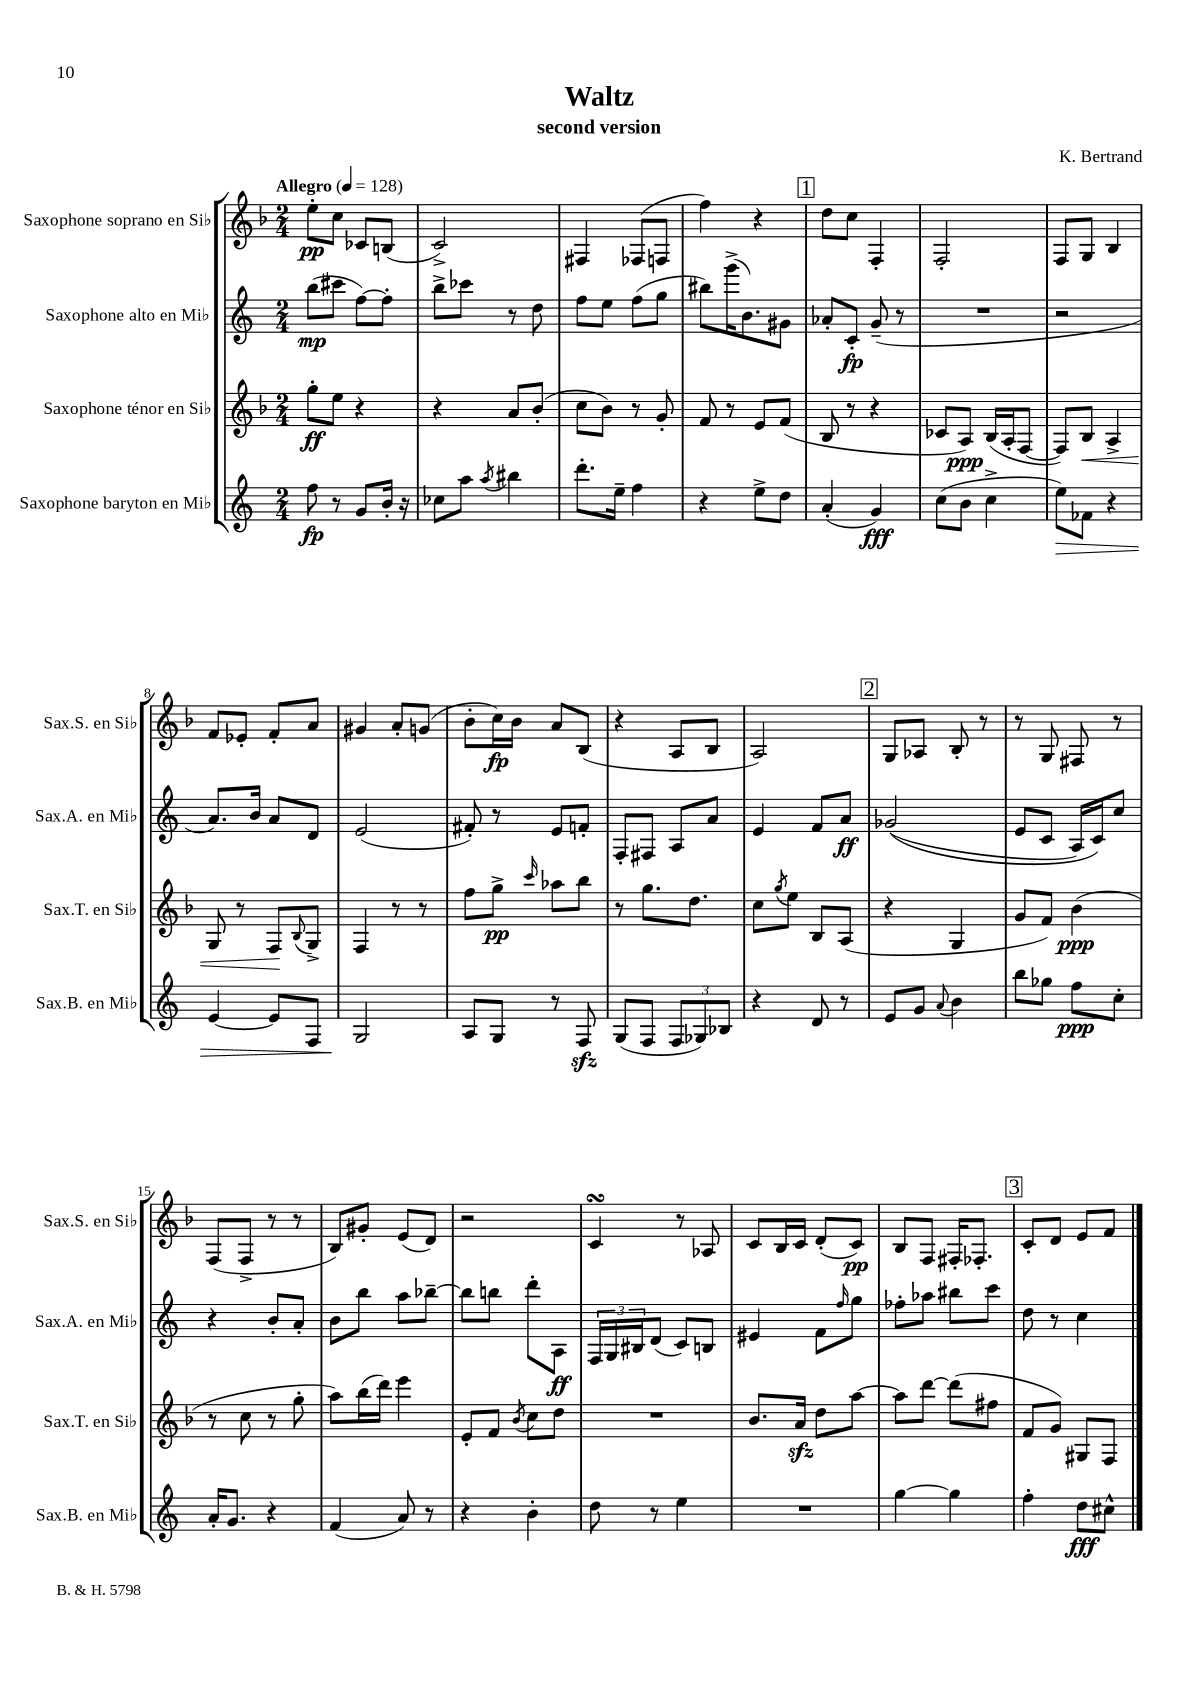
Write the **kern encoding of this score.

**kern	**kern	**kern	**kern
*staff4	*staff3	*staff2	*staff1
*clefG2	*clefG2	*clefG2	*clefG2
*k[]	*k[b-]	*k[]	*k[b-]
*M2/4	*M2/4	*M2/4	*M2/4
*MM128	*MM128	*MM128	*MM128
8ff	8gg'	(8bb	8ee'
8r	8ee	8ccc#	8cc
8g	4r	[8ff)	8c-
16b'	.	8ff']	(8B
16r	.	.	.
=	=	=	=
8cc-	4r	8bb^	2c^)
8aa	.	8ccc-	.
8qaa	.	.	.
4bb#	8a	8r	.
.	(8b-'	8dd	.
=	=	=	=
8.ddd'	8cc	8ff	4F#
.	8b-)	8ee	.
16ee~	.	.	.
4ff	8r	(8ff	(8F-
.	8g'	8gg	8F
=	=	=	=
4r	8f	8bb#)	4ff)
.	8r	(16ggg^	.
.	.	8.b)	.
8ee^	8e	.	4r
8dd	(8f	8g#	.
=	=	=	=
(4a'	8B-	8a-'	8dd
.	8r	8c'	8cc
4g)	4r	(8g~	4F'
.	.	8r	.
=	=	=	=
(8cc	8c-	2r	2F'
8b	8A)	.	.
4cc^	(16B-	.	.
.	16A'	.	.
.	[8F	.	.
=	=	=	=
8ee)	8F])	2r	8F
8f-	8B-	.	8G
4r	4A^	.	4B-
=	=	=	=
[4e	8G	8.a)	8f
.	8r	.	8e-'
.	.	16b	.
8e]	8F	8a	8f'
.	8qqB-	.	.
8F	8G^	8d	8a
=	=	=	=
2G	4F	(2e	4g#
.	8r	.	8a'
.	8r	.	(8g
=	=	=	=
8A	8ff	8f#')	8b-'
8G	8gg^	8r	16cc)
.	.	.	16b-
.	16qqccc	.	.
8r	8aa-	8e	8a
8F	8bb-	8f'	(8B-
=	=	=	=
(8G	8r	8F'	4r
8F	8.gg	8F#	.
12F	.	8A	8A
.	8.dd	.	.
12G-)	.	.	.
.	.	8a	8B-
12B-	.	.	.
=	=	=	=
4r	8cc	4e	2A)
.	8qgg	.	.
.	8ee	.	.
8d	8B-	8f	.
8r	(8A	8a	.
=	=	=	=
8e	4r	&((2g-	8G
8g	.	.	8A-
8qqa	.	.	.
4b	4G	.	8B-'
.	.	.	8r
=	=	=	=
8bb	8g	8e	8r
8gg-	8f)	8c	8G
8ff	(4b-	16A)	8F#
.	.	16c&)	.
8cc'	.	8cc	8r
=	=	=	=
16a'	8r	4r	(8F
8.g	.	.	.
.	8cc	.	8F^
4r	8r	8b'	8r
.	8gg'	8a'	8r
=	=	=	=
(4f	8aa)	8b	8B-)
.	(16bb-	8bb	8g#'
.	16ddd)	.	.
8a)	4eee	8aa	(8e
8r	.	[8bb-~	8d)
=	=	=	=
4r	8e'	8bb-]	2r
.	8f	8bb	.
.	8qb-	.	.
4b'	8cc	8ddd'	.
.	8dd	8A	.
=	=	=	=
8dd	2r	24F	4c
.	.	24G	.
.	.	24B#	.
8r	.	(8d	.
4ee	.	8c)	8r
.	.	8B	8A-
=	=	=	=
2r	8.b-	4e#	8c
.	.	.	16B-
.	16a	.	16c
.	8dd	8f	(8d'
.	.	16qqff	.
.	[8aa	8gg	8c)
=	=	=	=
[4gg	8aa]	8ff-'	8B-
.	[8ddd	8aa-	8F
4gg]	(8ddd]	8bb#	16F#'
.	.	.	8.F-'
.	8ff#	8ccc	.
=	=	=	=
4ff'	8f	8dd	8c'
.	8g)	8r	8d
8dd	8G#	4cc	8e
8cc#^^	8F	.	8f
==	==	==	==
*-	*-	*-	*-
